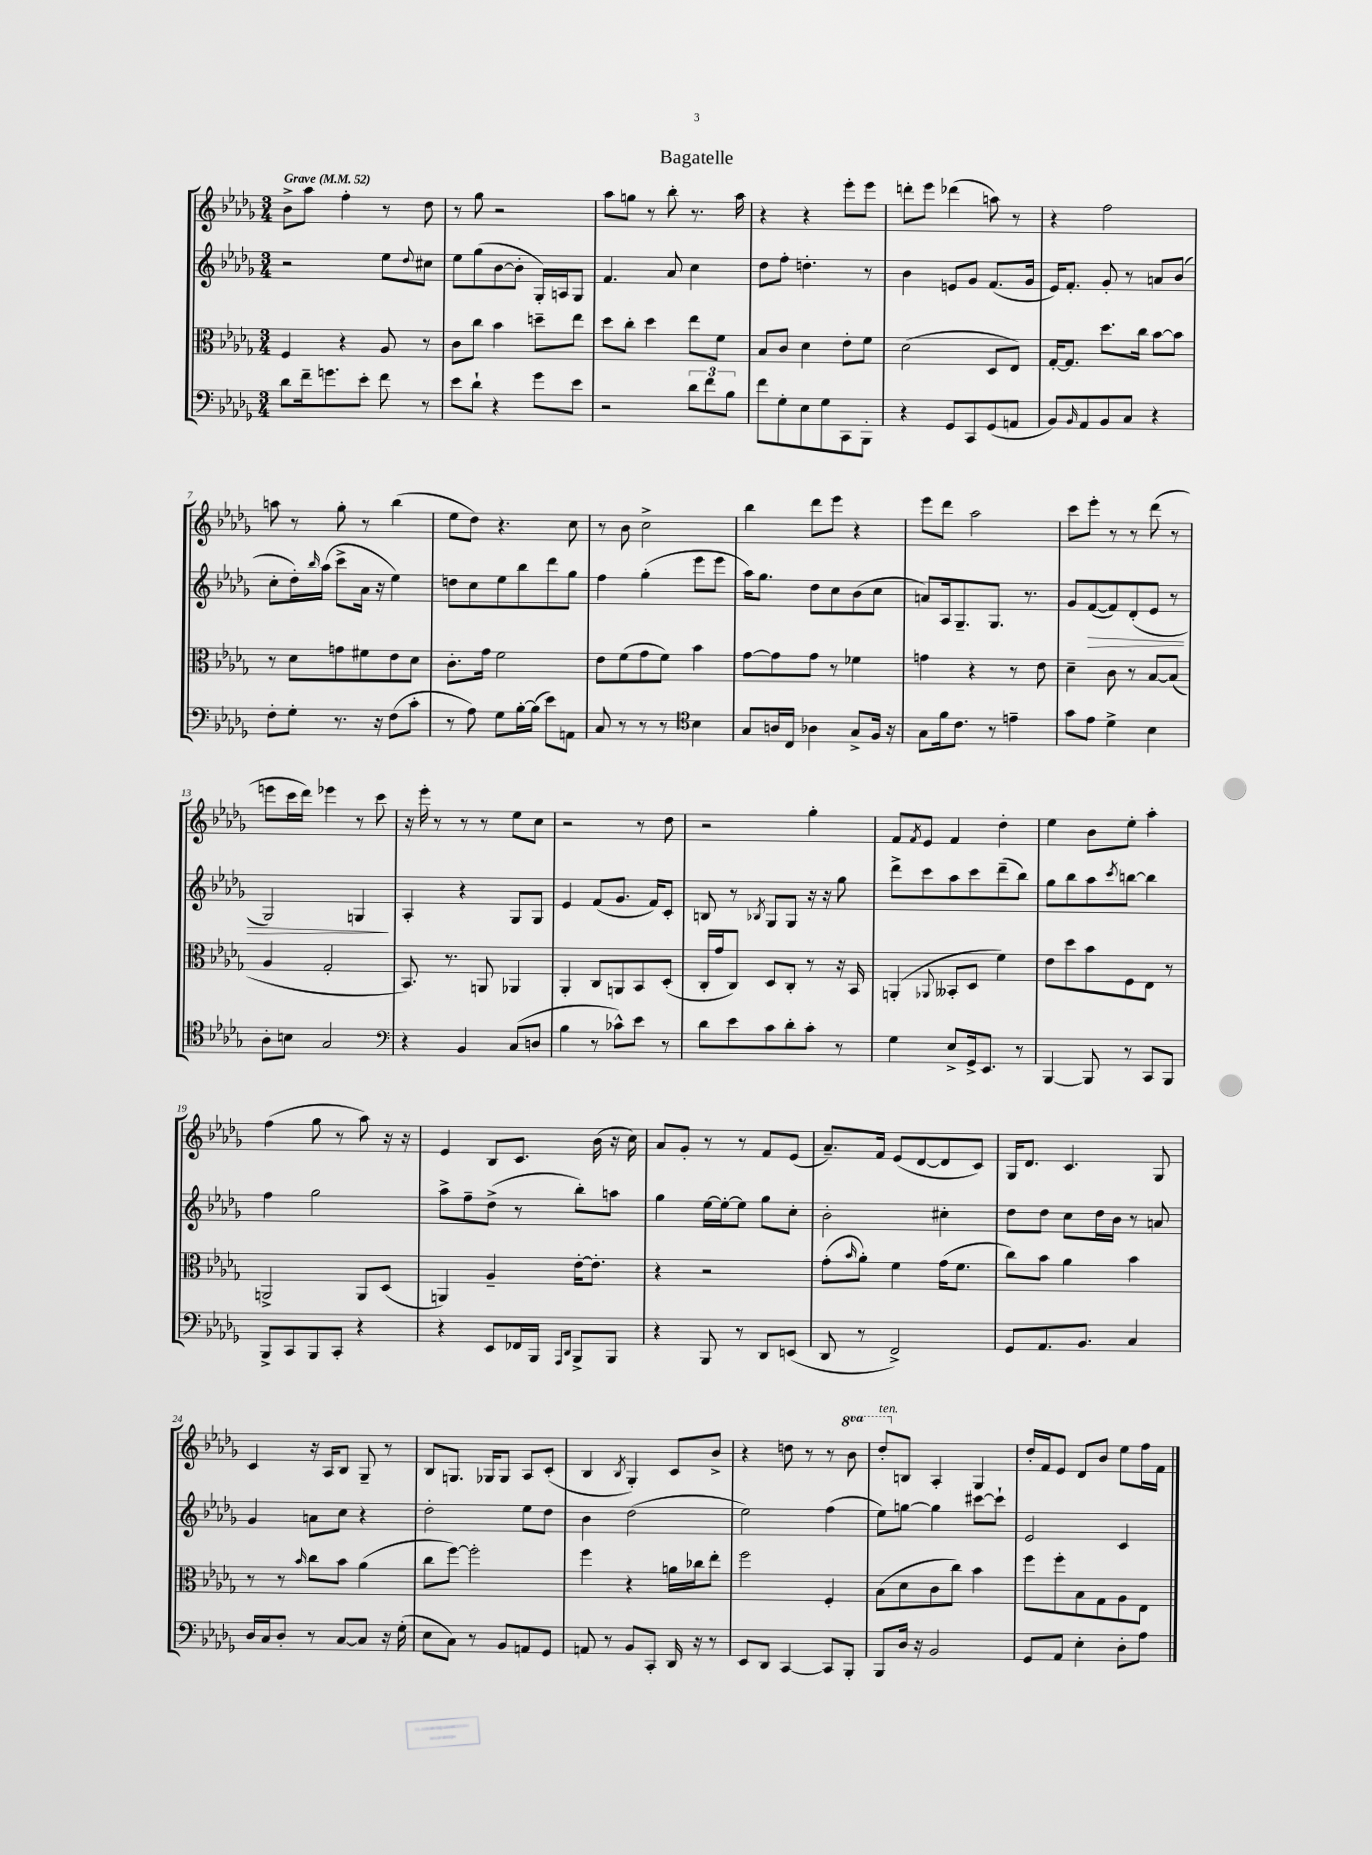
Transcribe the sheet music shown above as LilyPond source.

\header { title = "Bagatelle" }
<<
\new StaffGroup <<
\new Staff = "s0" {
    \clef treble \key des \major \numericTimeSignature \time 3/4 \set Staff.ottavationMarkups = #ottavation-simple-ordinals \tempo "Grave" 4 = 52
    bes'8-> aes''8 f''4-. r8 des''8 |
    r8 ges''8 r2 |
    aes''8 g''8 r8 bes''8-. r8. aes''16 |
    r4 r4 ees'''8-. ees'''8 |
    d'''8-. ees'''8 des'''4( a''8) r8 |
    r4 f''2 |
    a''8 r8 ges''8-. r8 bes''4( |
    ees''8 des''8) r4. c''8 |
    r8 bes'8 c''2-> |
    bes''4 des'''8 ees'''8 r4 |
    ees'''8 des'''8 aes''2 |
    c'''8 ees'''8-. r8 r8 des'''8( r8 |
    e'''8 c'''16 des'''16) ees'''4 r8 c'''8 |
    r16 ees'''16-. r8 r8 r8 ees''8 c''8 |
    r2 r8 des''8 |
    r2 ges''4-. |
    f'8 \acciaccatura { f'8 } ees'8 f'4 des''4-. |
    ees''4 bes'8 ees''8-. aes''4-. |
    f''4( ges''8 r8 aes''8) r16 r16 |
    ees'4 bes8 c'8. bes'16( r16 c''16) |
    aes'8 ges'8-. r8 r8 f'8 ees'8( |
    aes'8.--) f'16 ees'8( des'8~ des'8 c'8) |
    ges16 des'8. c'4. ges8 |
    c'4 r16 aes16 bes8 ges8-- r8 |
    bes8 g8. ges16 ges8 aes8 c'8-.( |
    bes4 \acciaccatura { bes8 } ges4-.) c'8 bes'8-> |
    r4 d''8 r8 r8 \ottava #1 bes''8 |
    des'''8-.^\markup { \italic "ten." } \ottava #0 b8 aes4-. ges4 |
    des''16-. f'16 ees'8 des'8 bes'8 ees''8 f''16 f'16 \bar "|." |
}
\new Staff = "s1" {
    \clef treble \key des \major \numericTimeSignature \time 3/4
    r2 ees''8 \appoggiatura { des''8 } cis''8 |
    ees''8 ges''8( bes'8~ bes'8-. ges16-.) a16 ges8 |
    f'4. aes'8 c''4 |
    des''8 f''8-. d''4.-. r8 |
    bes'4 e'8 ges'8 f'8.( ges'16 |
    ees'16) f'8.-. ges'8-. r8 a'8 bes'8( |
    c''8-. des''16-.) \grace { bes''16 } aes''16( c'''8-> aes'16 r16 ees''4) |
    d''8 c''8 ees''8 bes''8 des'''8 ges''8 |
    f''4 ges''4-.( ees'''8 ees'''8 |
    aes''16) ges''8. des''8 c''8 bes'8( c''8 |
    a'8) aes16 ges8.-- ges8. r8. |
    ges'8 f'8~\>( f'8) des'8-.( ees'8 r8 |
    ges2) g4\! |
    aes4-. r4 ges8 ges8 |
    ees'4 f'8( ges'8. f'16) c'8-. |
    b8 r8 \acciaccatura { bes8 } ges8 ges8 r16 r16 ges''8 |
    des'''8-> c'''8 aes''8 c'''8 des'''8--( bes''8) |
    ges''8 bes''8 aes''8 \acciaccatura { c'''8 } b''8~ b''4 |
    f''4 ges''2 |
    aes''8-> f''8-- des''8->( r8 bes''8-.) a''8 |
    ges''4 ees''16~ ees''16~-. ees''8 ges''8 c''8-. |
    bes'2-. cis''4-. |
    des''8 des''8 c''8 des''16 bes'16 r8 a'8 |
    ges'4 a'8 c''8 r4 |
    des''2-. ees''8 des''8 |
    bes'4 des''2( |
    ees''2) f''4( |
    ees''8) g''8~ g''4 cis'''8~ cis'''8-! |
    ees'2 c'4 \bar "|." |
}
\new Staff = "s2" {
    \clef alto \key des \major \numericTimeSignature \time 3/4
    f4 r4 aes8 r8 |
    c'8 c''8 bes'4 d''8-- ees''8 |
    des''8 c''8-. des''4 ees''8 f'8 |
    bes8 c'8 des'4 ees'8-. f'8 |
    des'2( des8 ees8) |
    ges16~-. ges8. des''8. c''16 bes'8~ bes'8 |
    r8 des'8 g'8 fis'8 ees'8 des'8 |
    c'8.-. ges'16 f'2 |
    ees'8 f'8( ges'8 f'8) bes'4 |
    ges'8~ ges'8 ges'8 r8 fes'4 |
    g'4 r4 r8 ees'8 |
    des'4-- c'8 r8 bes8~ bes8( |
    aes4 ges2-. |
    bes,8.) r8. a,8 aes,4 |
    aes,4-. c8 a,8 bes,8 des8-.( |
    c16-. ges'16 c8) des8 c8-. r8 r16 bes,16 |
    a,4-.( \appoggiatura { aes,8 } beses,8-. des8 f'4) |
    ees'8 des''8 bes'8 f8 ees8 r8 |
    a,2-> a,8 des8( |
    a,4) aes4-- ees'16~-. ees'8.-. |
    r4 r2 |
    ges'8-.( \grace { bes'16 } aes'8-.) f'4 ges'16( f'8. |
    c''8) bes'8 aes'4 bes'4 |
    r8 r8 \grace { bes'16 } c''8 bes'8 aes'4( |
    c''8 f''8~) f''2-. |
    f''4 r4 a'16 ces''16 ees''8-. |
    f''2 f4-. |
    bes8( des'8 c'8 c''8) bes'4 |
    f''8 f''8-. bes8 ges8 aes8 ees8 \bar "|." |
}
\new Staff = "s3" {
    \clef bass \key des \major \numericTimeSignature \time 3/4
    des'8 f'16-- g'8. ees'8-. f'8 r8 |
    ees'8 des'8-! r4 ges'8 ees'8 |
    r2 \tuplet 3/2 { des'8 f'8 bes8 } |
    f'8 ges8-. ees8 ges8 c,8 bes,,8-. |
    r4 ges,8 c,8 ges,8( a,8 |
    bes,8) \grace { bes,16 } aes,8 bes,8 c8 r4 |
    f8-. ges8-. r8. r16 f8( c'8-. |
    r8 aes8) ges8 bes16~-. bes16( ees'8) a,8 |
    c8 r8 r8 r8 \clef tenor bes4 |
    ges8 a16 c16 aes4 ges8-> f16 r16 |
    ges8 f'16 c'8. r8 e'4-- |
    ges'8 ees'8 des'4-> bes4 |
    aes8-. b8 ges2 |
    \clef bass r4 bes,4 c8( d8 |
    bes4 r8 ces'8-^) ees'8 r8 |
    des'8 ees'8 c'8 des'8-. c'8-. r8 |
    ges4 ees8-> ges,16-> ees,8. r8 |
    bes,,4~ bes,,8 r8 c,8 bes,,8 |
    bes,,8-> c,8 bes,,8 c,8-. r4 |
    r4 ees,8 fes,16 bes,,16 \grace { aes,,16 des,16 } bes,,8-> bes,,8 |
    r4 bes,,8 r8 des,8 e,8( |
    des,8 r8 f,2->) |
    ges,8 aes,8. bes,8. c4 |
    des16 c16 des8-. r8 c8~ c8 r16 ges16-.( |
    ees8 c8) r8 bes,8 a,8 ges,8 |
    a,8 r8 bes,8 c,8-. des,16 r16 r8 |
    ees,8 des,8 c,4~ c,8 bes,,8-. |
    bes,,8 des16 r16 bes,2 |
    ges,8 aes,8 ees4-. des8-. aes8 \bar "|." |
}
>>
>>
